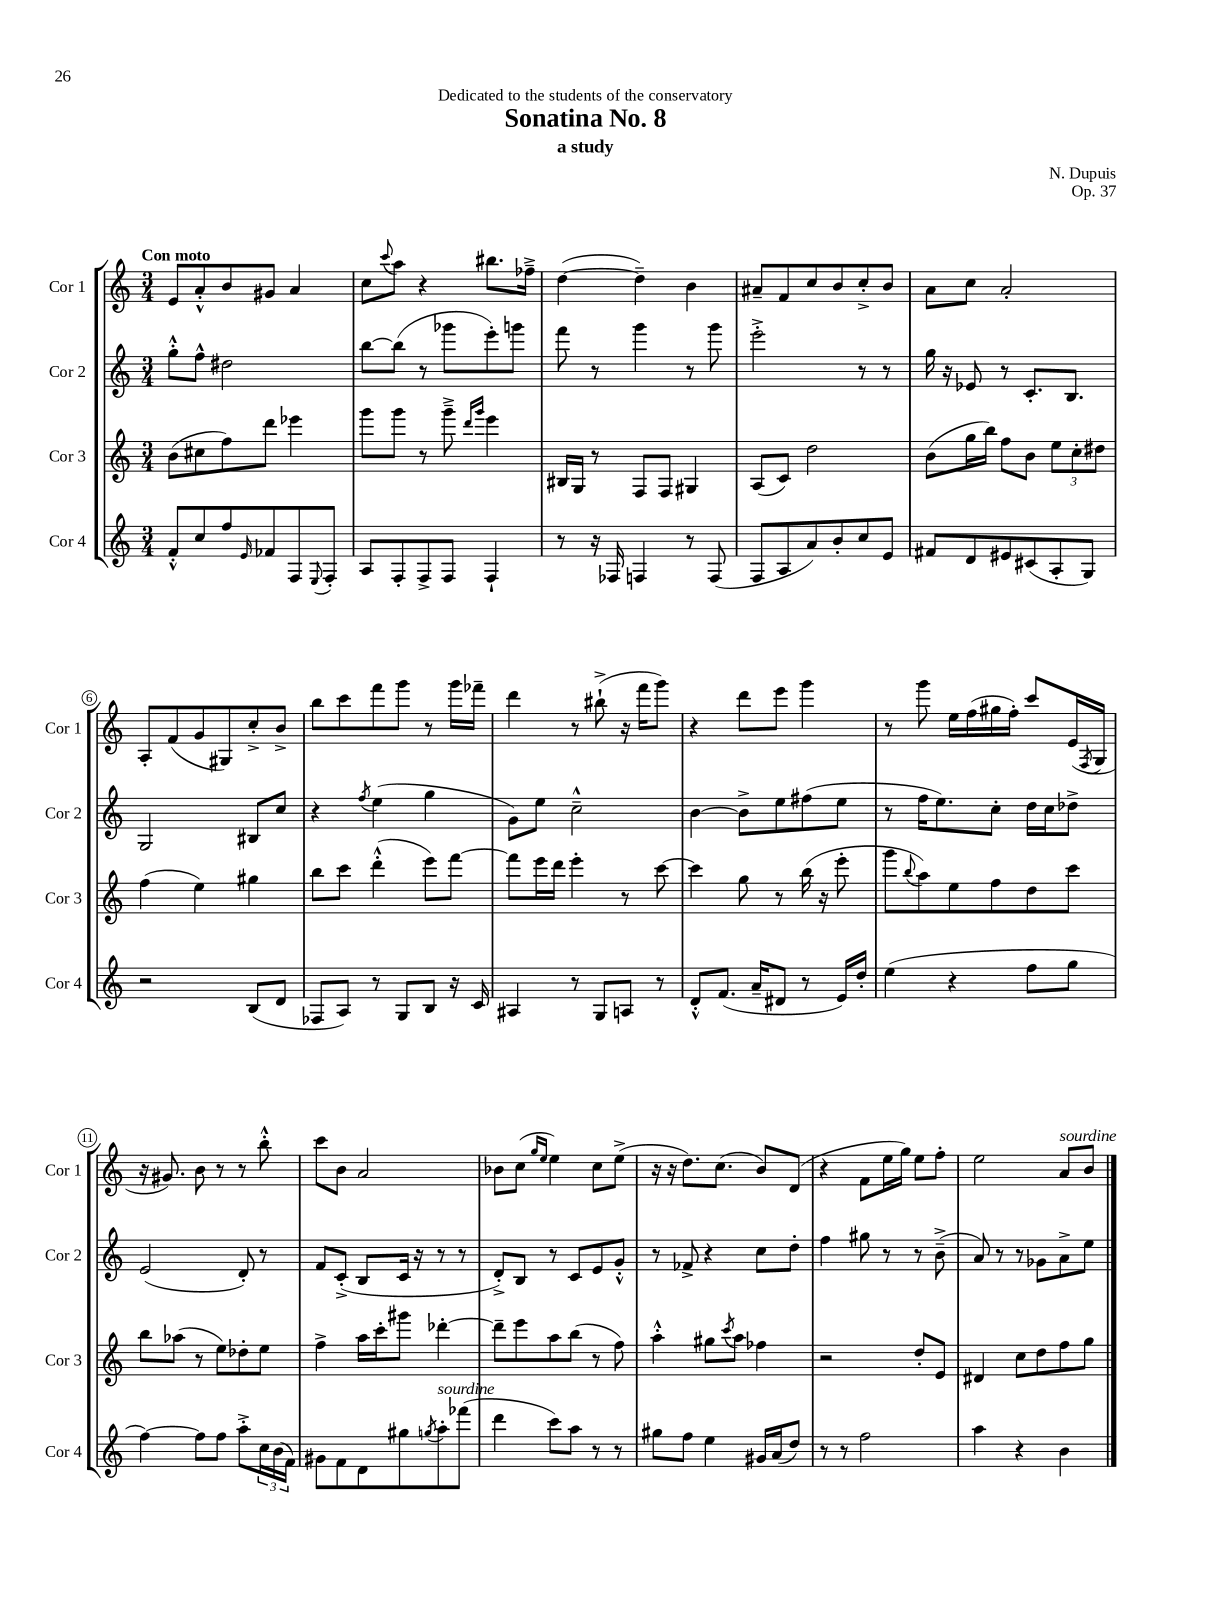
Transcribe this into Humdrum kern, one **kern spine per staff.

**kern	**kern	**kern	**kern
*staff4	*staff3	*staff2	*staff1
*clefG2	*clefG2	*clefG2	*clefG2
*k[]	*k[]	*k[]	*k[]
*M3/4	*M3/4	*M3/4	*M3/4
8f'^^	(8b	8gg'^^	8e
8cc	8cc#	8ff^^	8a'^^
8ff	8ff)	2dd#	8b
16qqe	.	.	.
8f-	8ddd	.	8g#
8F	4eee-	.	4a
8qqE	.	.	.
8F'	.	.	.
=	=	=	=
8A	8ggg	[8bb	8cc
.	.	.	8qqccc
8F'	8ggg	(8bb]	8aa
8F^	8r	8r	4r
8F	8ggg~^	8ggg-	.
.	16qqddd	.	.
.	16qqggg	.	.
4F`	4eee	8eee')	8.bb#
.	.	8ggg	.
.	.	.	16ff-~^
=	=	=	=
8r	16B#	8fff	([4dd
.	16G	.	.
16r	8r	8r	.
16F-	.	.	.
4F	8F	4ggg	4dd~])
.	8F	.	.
8r	4G#	8r	4b
(8F	.	8ggg	.
=	=	=	=
8F	(8A	2eee'^	8a#~
8A	8c)	.	8f
8a)	2dd	.	8cc
8b'	.	.	8b
8cc	.	8r	8cc'^
8e	.	8r	8b
=	=	=	=
8f#	(8b	16gg	8a
.	.	16r	.
8d	16gg	8e-	8cc
.	16bb)	.	.
8e#	8ff	8r	2a'
(8c#	8b	8.c'	.
8A'	12ee	.	.
.	.	8.B	.
.	12cc'	.	.
8G)	.	.	.
.	12dd#	.	.
=	=	=	=
2r	(4ff	2G	8A'
.	.	.	(8f
.	4ee)	.	8g
.	.	.	8G#)
(8B	4gg#	8B#	8cc'^
8d	.	8cc	8b^
=	=	=	=
8F-	8bb	4r	8bb
8A)	8ccc	.	8ccc
.	.	8qff	.
8r	(4ddd'^^	(4ee	8fff
8G	.	.	8ggg
8B	8eee)	4gg	8r
16r	[8fff	.	16ggg
16c	.	.	16fff-~
=	=	=	=
4A#	8fff]	8g)	4ddd
.	16eee	8ee	.
.	16ddd	.	.
8r	4eee'	2cc~^^	8r
8G	.	.	(8bb#`^
8A	8r	.	16r
.	.	.	16fff
8r	[8ccc	.	8ggg)
=	=	=	=
8d'^^	4ccc]	[4b	4r
(8.f	.	.	.
.	8gg	8b^]	8ddd
16a~	.	.	.
8d#	8r	8ee	8eee
8r	(16bb	(8ff#	4ggg
.	16r	.	.
16e)	8eee'	8ee	.
16dd'	.	.	.
=	=	=	=
(4ee	8ggg	8r	8r
.	8qqbb	.	.
.	8aa)	16ff	8ggg
.	.	8.ee)	.
4r	8ee	.	16ee
.	.	.	(16ff
.	8ff	8cc'	16gg#
.	.	.	16ff')
8ff	8dd	16dd	8ccc
.	.	16cc	.
8gg	8ccc	8dd-^	(16e
.	.	.	8qF
.	.	.	16G
=	=	=	=
[4ff)	8bb	(2e	16r
.	.	.	8.g#)
.	(8aa-	.	.
8ff]	8r	.	8b
8ff	8ee)	.	8r
8aa'^	8dd-'	8d')	8r
24cc	8ee	8r	8bb'^^
(24b	.	.	.
24f)	.	.	.
=	=	=	=
8g#	4ff^	8f	8ccc
8f	.	(8c'^	8b
8d	16aa	8B	2a
.	16ccc'	.	.
8gg#	8ggg#	16c	.
.	.	16r	.
8qgg	.	.	.
8aa'	[4ddd-'	8r	.
(8fff-	.	8r	.
=	=	=	=
4ddd	8ddd-~]	8d'^)	8b-
.	8eee	8B	(8cc
.	.	.	16qqgg
.	.	.	16qqee
8ccc)	8aa	8r	4ee)
8aa	(8bb	8c	.
8r	8r	8e	8cc
8r	8ff)	8g'^^	(8ee^
=	=	=	=
8gg#	4aa'^^	8r	16r
.	.	.	16r
8ff	.	8f-^	8.dd)
4ee	8gg#	4r	.
.	.	.	(8.cc
.	8qccc	.	.
.	8aa	.	.
16g#	4ff-	8cc	8b)
(16a	.	.	.
8dd)	.	8dd'	(8d
=	=	=	=
8r	2r	4ff	4r
8r	.	.	.
2ff	.	8gg#	8f
.	.	8r	16ee
.	.	.	16gg)
.	8dd'	8r	8ee
.	8e	(8b~^	8ff'
=	=	=	=
4aa	4d#	8a)	2ee
.	.	8r	.
4r	8cc	8r	.
.	8dd	8g-	.
4b	8ff	8a^	8a
.	8gg	8ee	8b
==	==	==	==
*-	*-	*-	*-
